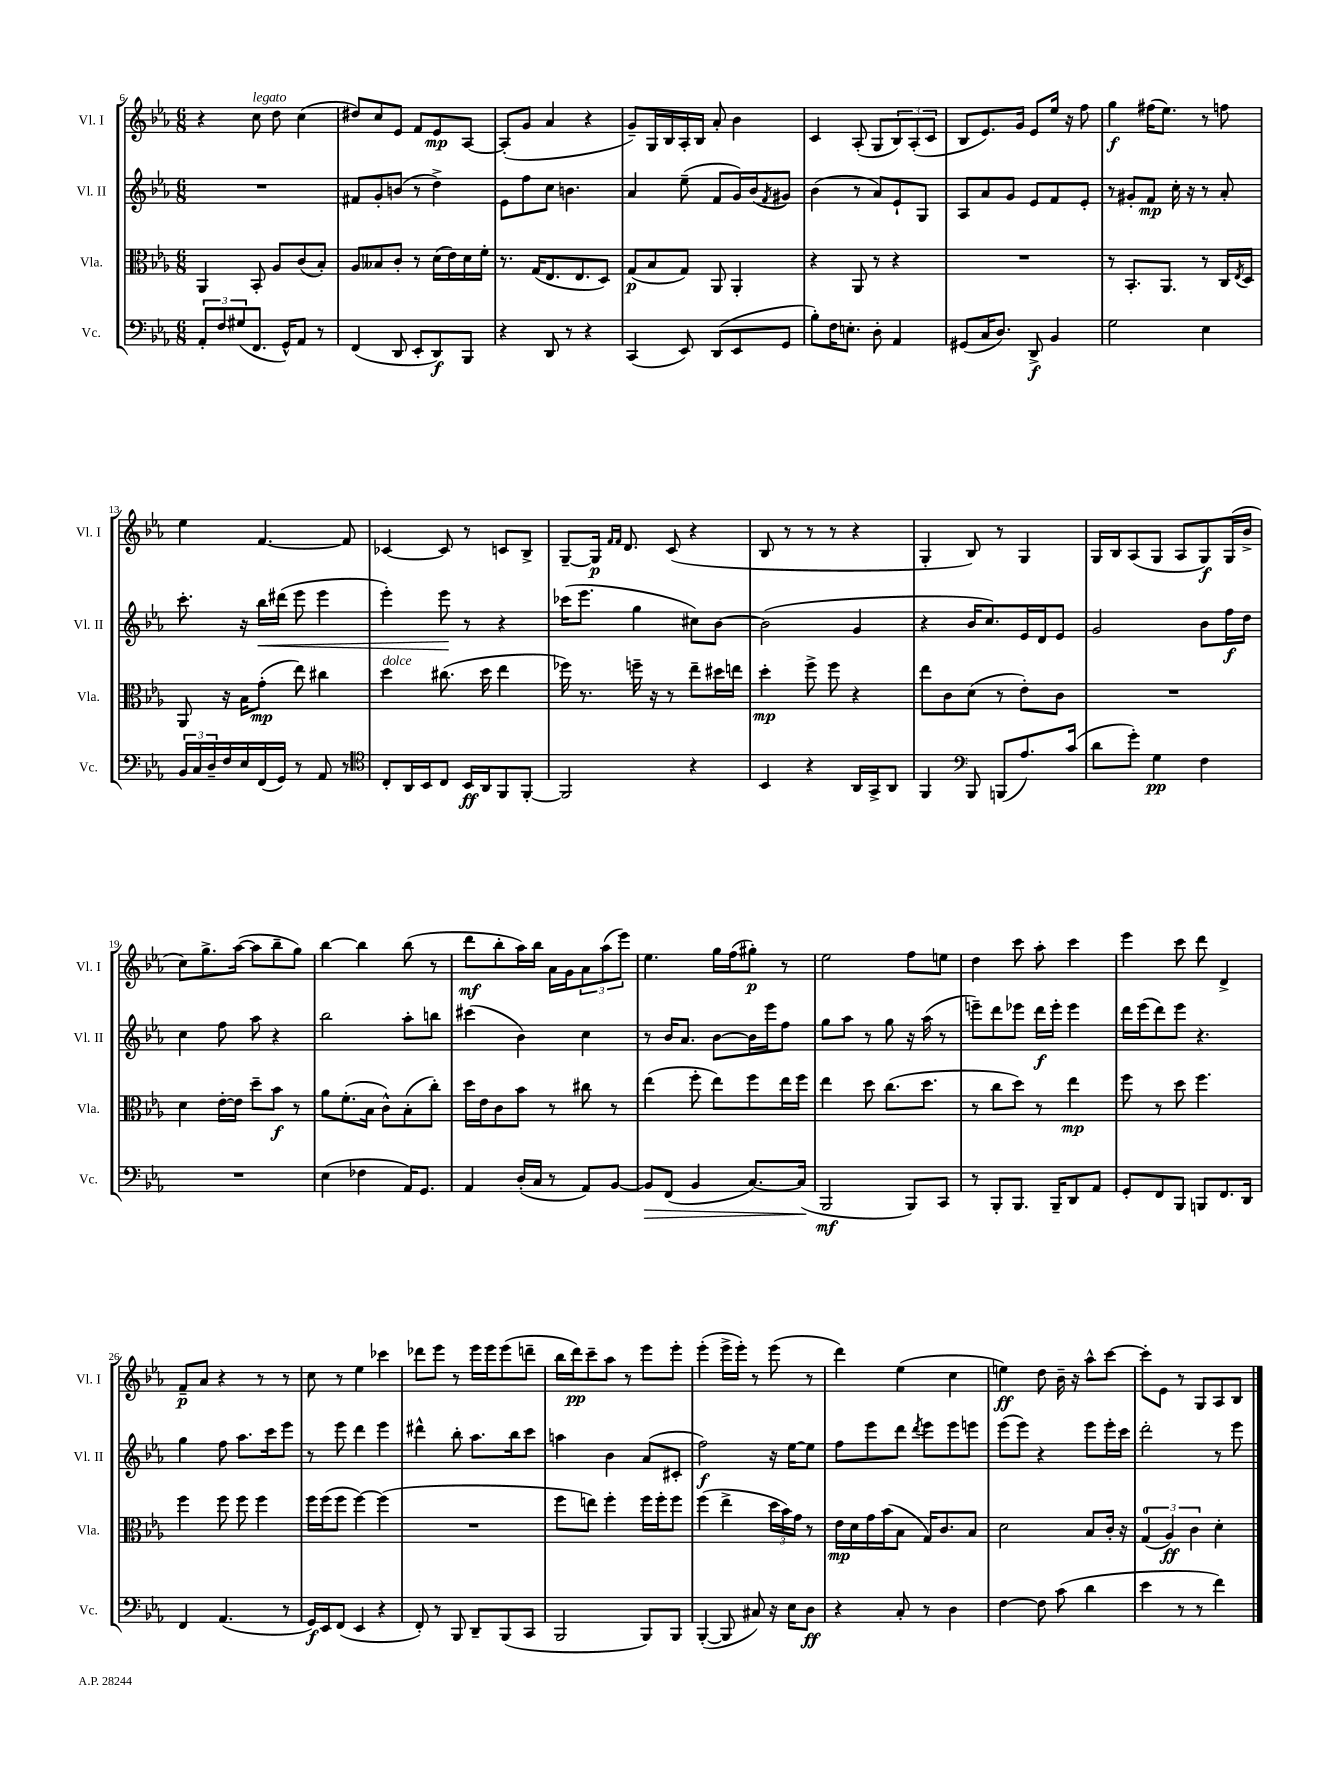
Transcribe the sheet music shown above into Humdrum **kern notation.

**kern	**kern	**kern	**kern
*staff4	*staff3	*staff2	*staff1
*clefF4	*clefC3	*clefG2	*clefG2
*k[b-e-a-]	*k[b-e-a-]	*k[b-e-a-]	*k[b-e-a-]
*M6/8	*M6/8	*M6/8	*M6/8
12AA-'	4AA-	2.r	4r
12F	.	.	.
(12G#	.	.	.
8.FF	8BB-'	.	8cc
.	8A-	.	8dd
16GG^^)	.	.	.
8AA-	(8c	.	(4cc
8r	8B-')	.	.
=	=	=	=
(4FF	8A-	8f#	8dd#)
.	8B--	8g'	8cc
8DD	8c'	(8b	8e-
8EE-'	8r	8r	8f
8DD)	(16d	4dd^)	8e-
.	16e-)	.	.
8BBB-	16d	.	[8A-
.	16f'	.	.
=	=	=	=
4r	8.r	8e-	(8A-']
.	.	8ff	8g
.	(16G	.	.
8DD	8.E-	8cc	4a-
8r	.	4.b	.
.	8.E-	.	.
4r	.	.	4r
.	8D)	.	.
=	=	=	=
(4CC	(8G	4a-	8g~)
.	8B-	.	16G
.	.	.	16B-
8EE-)	8G)	(8ee-~	16A-'
.	.	.	16B-
(8DD	8AA-	8f	8a-'
8EE-	4AA-'	16g)	4b-
.	.	(16b-	.
.	.	8qf	.
8GG	.	8g#)	.
=	=	=	=
8B-')	4r	(4b-	4c
16F	.	.	.
8.E'	.	.	.
.	8AA-	8r	(8A-'
8D'	8r	8a-)	8G
4AA-	4r	8e-`	12B-)
.	.	.	(12A-'
.	.	8G	.
.	.	.	12c
=	=	=	=
(8GG#	2.r	8A-	8B-
16C	.	8a-	8.e-)
8.D)	.	.	.
.	.	8g	.
.	.	.	16g
8DD^	.	8e-	8e-
4BB-	.	8f	16ee-
.	.	.	16r
.	.	8e-'	8ff
=	=	=	=
2G	8r	8r	4gg
.	8.BB-'	8g#'	.
.	.	8f	(16ff#
.	8.AA-	.	8.ee-)
.	.	16cc'	.
.	.	16r	.
4E-	8r	8r	8r
.	16C	8a-'	8ff
.	8qE-	.	.
.	16D	.	.
=	=	=	=
24BB-	8AA-	8.ccc'	4ee-
24C	.	.	.
24D~	.	.	.
16F	16r	.	.
16E-	16B-	16r	.
(16FF	(8g'	16bb-	[4.f
16GG)	.	(16ddd#	.
8r	8ee-)	8eee-	.
8AA-	4cc#	4eee-	.
8r	.	.	8f]
=	=	=	=
*clefC4	*	*	*
8C'	4dd	4eee-')	[4c-
16AA-	.	.	.
16BB-	.	.	.
8C	(8.cc#	8eee-	8c-]
16BB-	.	8r	8r
16AA-	16dd	.	.
8FF	4ee-	4r	8c
[8FF'	.	.	8B-^
=	=	=	=
2FF]	16ff-)	(16ccc-	[8G~
.	8.r	8.eee-	.
.	.	.	16G]
.	.	.	16qqf
.	.	.	16qqf
.	.	.	8.d
.	16ff~	4gg	.
.	16r	.	.
.	8r	.	(8c
4r	8ee-~	8cc#)	4r
.	16dd#	[8b-	.
.	16ee	.	.
=	=	=	=
4BB-	4dd'	(2b-]	8B-
.	.	.	8r
4r	8ff^	.	8r
.	8ff	.	8r
16AA-	4r	4g	4r
16GG^	.	.	.
8AA-	.	.	.
=	=	=	=
4FF	8ee-	4r	4G'
.	8c	.	.
*clefF4	*	*	*
8BBB-	(8d	16b-	8B-)
.	.	8.cc)	.
(8BBB	8r	.	8r
8.A-)	8e-')	16e-	4G
.	.	16d	.
.	8c	8e-	.
(16c	.	.	.
=	=	=	=
8d	2.r	2g	16G
.	.	.	16B-
8g')	.	.	(8A-
4G	.	.	8G
.	.	.	8A-
4F	.	8b-	8G)
.	.	16ff	(16G
.	.	16dd	16b-^
=	=	=	=
2.r	4d	4cc	8cc)
.	.	.	8.gg^
.	[16e-'	8ff	.
.	16e-]	.	([16aa-
.	8dd~	8aa-	8aa-]
.	8b-	4r	8bb-~
.	8r	.	8gg)
=	=	=	=
(4E-	8a-	2bb-	[4bb-
.	(8.f'	.	.
4F-	.	.	4bb-]
.	16B-	.	.
.	8c^^)	.	.
16AA-)	(8B-'	8aa-'	(8bb-
8.GG	.	.	.
.	8cc')	8bb	8r
=	=	=	=
4AA-	16dd	(4ccc#	8ddd
.	16e-	.	.
.	8c	.	8bb-'
(16D'	8b-	4b-)	16aa-)
16C	.	.	16bb-
8r	8r	.	16a-
.	.	.	16g
8AA-)	8cc#	4cc	12a-
.	.	.	(12aa-
[8BB-	8r	.	.
.	.	.	12eee-)
=	=	=	=
8BB-]	(4ee-	8r	4.ee-
(8FF	.	16b-	.
.	.	8.a-	.
4BB-	8ff'	.	.
.	8ee-)	[8b-	16gg
.	.	.	(16ff
[8.C)	8ff	16b-]	8gg#')
.	.	16eee-	.
.	16ee-	8ff	8r
(16C]	16ff	.	.
=	=	=	=
2BBB-	4ee-	8gg	2ee-
.	.	8aa-	.
.	8dd	8r	.
.	(8.cc	8gg	.
8BBB-)	.	16r	8ff
.	8.dd	(16aa-	.
8CC	.	8r	8ee
=	=	=	=
8r	8r	8eee~)	4dd
8BBB-'	8cc	8ddd	.
8.BBB-	8dd)	8eee-	8ccc
.	8r	16ddd	8aa-'
16BBB-~	.	16eee-'	.
8DD	4ee-	4eee-	4ccc
8AA-	.	.	.
=	=	=	=
8GG'	8ff	16ddd	4eee-
.	.	(16eee-	.
8FF	8r	8ddd)	.
8BBB-	8dd	8eee-	8ccc
8BBB	4.ff	4.r	8ddd
8.FF	.	.	4d^
16DD	.	.	.
=	=	=	=
4FF	4ff	4gg	8f~
.	.	.	8a-
(4.AA-	8ff	8ff	4r
.	8ff	8.aa-	.
.	4ff	.	8r
.	.	16ccc	.
8r	.	8eee-	8r
=	=	=	=
16GG)	16ff	8r	8cc
16EE-	(16ff	.	.
(8FF	8ff	8eee-	8r
4EE-	[4ff)	4ddd	4ee-
4r	(4ff]	4eee-	4ccc-
=	=	=	=
8FF')	2.r	4ddd#^^	8ddd-
8r	.	.	8eee-
8BBB-	.	8bb-'	8r
8DD~	.	8.aa-	16eee-
.	.	.	16eee-
(8BBB-	.	.	(8eee-
.	.	16bb-	.
8CC	.	8ccc	8ddd~
=	=	=	=
2BBB-	8ff	4aa	16bb-
.	.	.	16ddd)
.	8ee)	.	8ccc~
.	4ff'	4b-	8aa-
.	.	.	8r
8BBB-)	16ff	(8a-	8eee-
.	16ff'	.	.
8BBB-	8ff	8c#'	8eee-'
=	=	=	=
([4BBB-'	(4ff	2ff)	(4eee-'
8BBB-]	4ee-^	.	16eee-^
.	.	.	16eee-')
8C#)	.	.	8r
16r	24dd	16r	(8eee-
.	24b-)	.	.
16E-	.	[16ee-	.
.	24g	.	.
8D	8r	8ee-]	8r
=	=	=	=
4r	16e-	8ff	4ddd)
.	16d	.	.
.	16g	8eee-	.
.	(16b-	.	.
8C'	8B-	8ddd	(4ee-
.	.	8qddd	.
8r	16G)	8eee-	.
.	8.c	.	.
4D	.	8eee-	4cc
.	8B-	8eee	.
=	=	=	=
[4F	2d	(8eee-	4ee)
.	.	8eee-)	.
8F]	.	4r	8dd
(8c	.	.	16b-~
.	.	.	16r
4d	8B-	8eee-	8aa-^^
.	16c'	16eee-'	[8ccc
.	16r	16ccc	.
=	=	=	=
4e-	(6G	2ddd'	8ccc']
.	.	.	8e-
.	6A-)	.	.
8r	.	.	8r
.	6c	.	.
8r	.	.	8G
4f)	4d'	8r	8A-
.	.	8eee-	8B-
==	==	==	==
*-	*-	*-	*-
